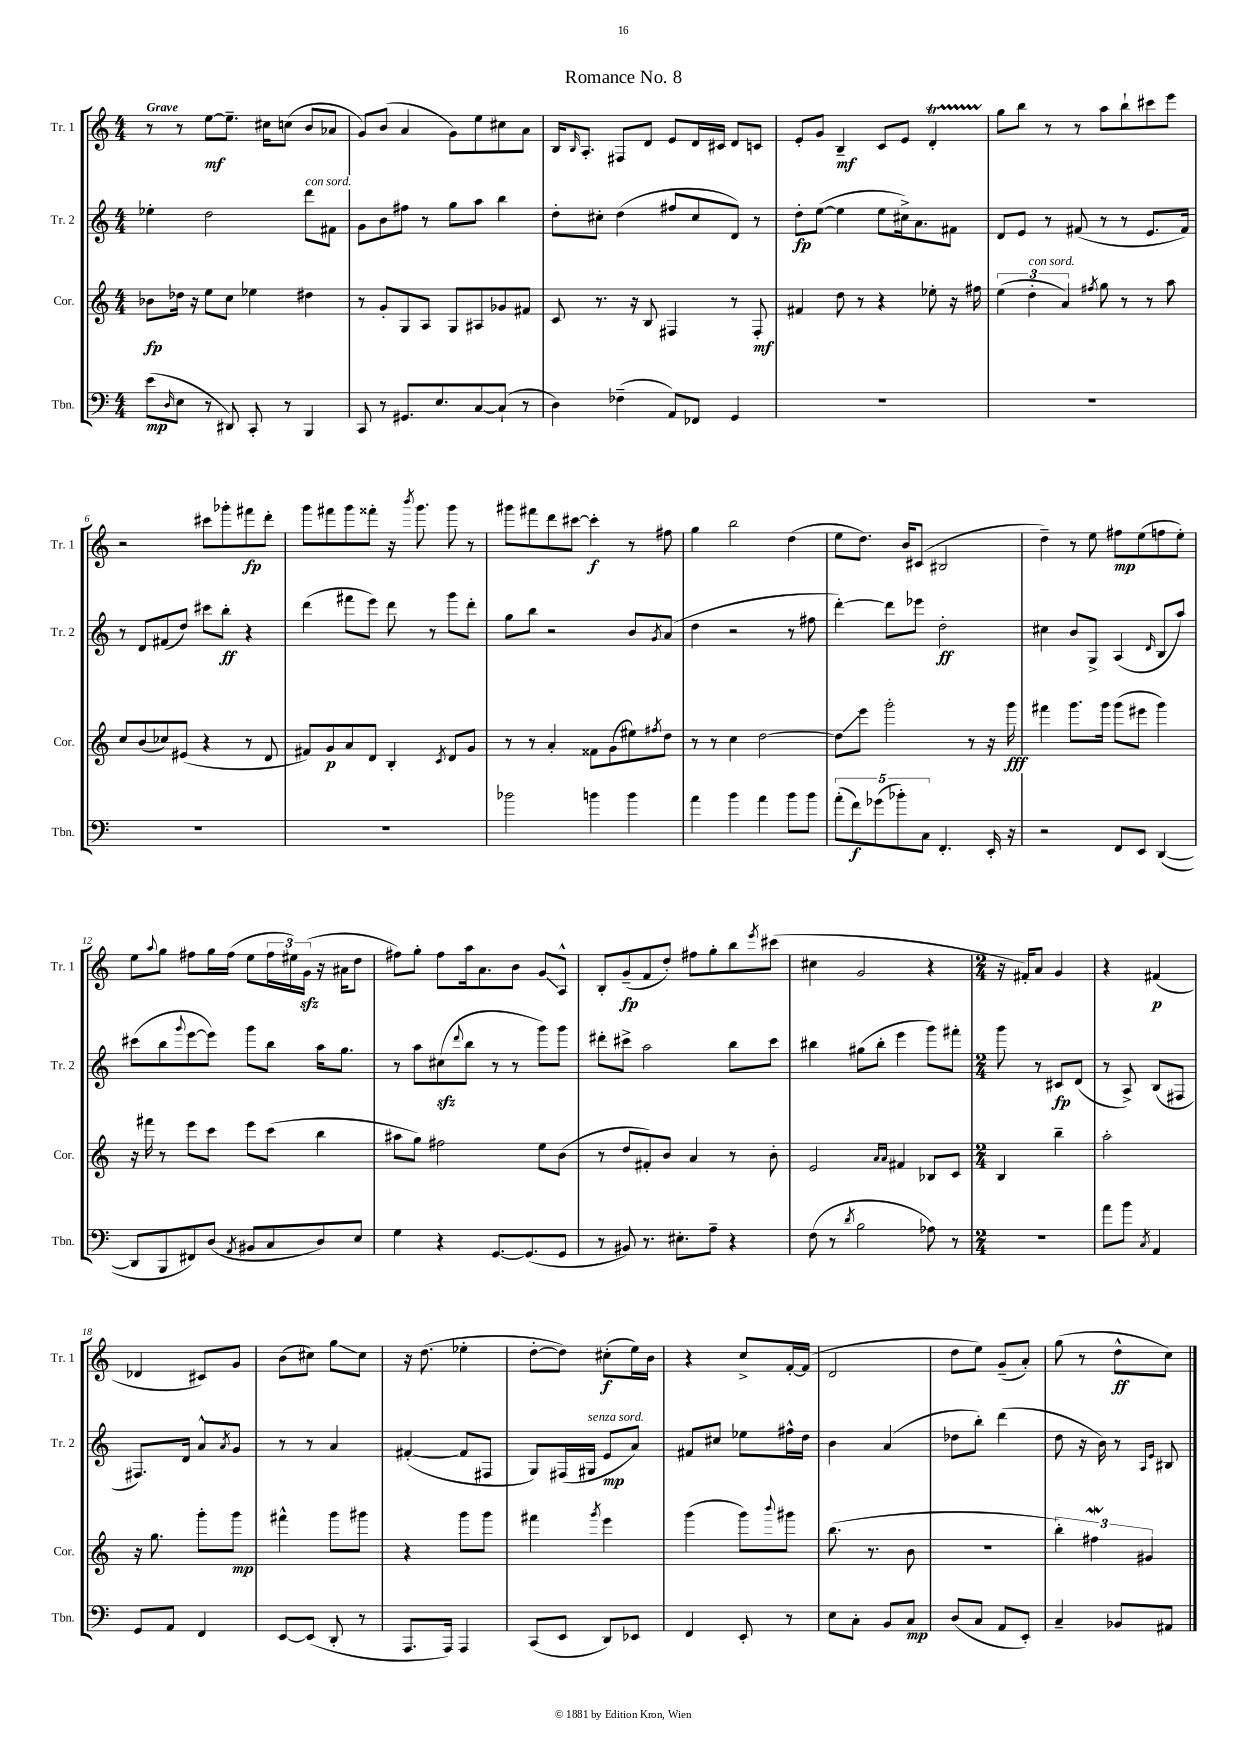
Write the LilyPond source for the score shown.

\header { title = "Romance No. 8" }
<<
\new StaffGroup <<
\new Staff = "s0" \with { instrumentName = "Tr. 1" shortInstrumentName = "Tr. 1" } {
    \clef treble \key c \major \numericTimeSignature \time 4/4 \tempo "Grave"
    r8 r8 e''8~\mf e''8.-- cis''16 c''8( b'8 aes'8 |
    g'8) b'8( a'4 g'8) e''8 cis''8 a'8 |
    b16 \grace { b16 } a8.-. fis8 d'8 e'8 d'16 cis'16 d'8 c'8 |
    e'8-. g'8 b4--\mf c'8 e'8 d'4-.\startTrillSpan |
    g''8\stopTrillSpan b''8 r8 r8 a''8 b''8-! cis'''8 e'''8 |
    r2 cis'''8 ges'''8-. fis'''8\fp d'''8-. |
    g'''8 fis'''8 g'''8 fisis'''8-. r16 \acciaccatura { b'''8 } g'''8. g'''8 r8 |
    gis'''8 fis'''8 d'''8 cis'''8~ cis'''4-.\f r8 fis''8 |
    g''4 b''2 d''4( |
    e''8 d''8.) b'16 cis'8( bis2 |
    d''4--) r8 e''8 fis''8\mp e''8( f''8 e''8-.) |
    e''8 \appoggiatura { a''8 } g''8 fis''8 g''16 fis''16( e''8 \tuplet 3/2 { fis''16 eis''16) g'16\sfz( } r16 ais'16 d''8 |
    fis''8) g''8-. fis''8 a''16 a'8. b'8 g'8\glissando a8-^ |
    b8-. g'8--\fp( f'8 d''8-.) fis''8 g''8-. b''8 \acciaccatura { e'''8 } cis'''8( |
    cis''4 g'2 r4 |
    \numericTimeSignature \time 2/4 r16 fis'16-.) a'8 g'4 |
    r4 fis'4\p( |
    des'4 cis'8) g'8 |
    b'8( cis''8) g''8\glissando cis''8 |
    r16 d''8.( ees''4-. |
    d''8~-. d''8) cis''8-.\f( e''16) b'16 |
    r4 c''8-> f'16~-. f'16( |
    d'2 |
    d''8 e''8) g'8--( a'8-.) |
    g''8( r8 d''8-^\ff c''8) \bar "|." |
}
\new Staff = "s1" \with { instrumentName = "Tr. 2" shortInstrumentName = "Tr. 2" } {
    \clef treble \key c \major \numericTimeSignature \time 4/4
    ees''4-. d''2 d'''8^\markup { \italic "con sord." } fis'8 |
    g'8 b'8 fis''8 r8 g''8 a''8 b''4 |
    d''8-. cis''8-. d''4( fis''8 cis''8 d'8) r8 |
    d''8-.\fp e''8~( e''4 e''8 cis''16->) a'8. fis'8 |
    d'8 e'8 r8 fis'8( r8 r8 e'8. fis'16) |
    r8 d'8 fis'8( d''8) cis'''8 b''8-.\ff r4 |
    d'''4( fis'''8 e'''8) d'''8 r8 g'''8 d'''8-. |
    g''8 b''8 r2 b'8 \acciaccatura { g'8 } a'8( |
    d''4 r2 r8 fis''8 |
    d'''4~-.) d'''8 ees'''8 d''2-.\ff |
    cis''4 b'8 g8-> a4( \grace { d'16 } b8 a''8) |
    cis'''8( b''8 \appoggiatura { g'''8 } e'''8~ e'''8) g'''8 b''8 a''16 g''8. |
    r8 a''8 cis''8\sfz( \appoggiatura { d'''8 } b''8 r8 r8 g'''8) g'''8 |
    dis'''8-. cis'''8-> a''2 b''8 cis'''8 |
    bis''4 gis''8( bis''8-. e'''4 g'''8) fis'''8-. |
    \numericTimeSignature \time 2/4 g'''8 r8 cis'8\fp d'8( |
    r8 a8->) b8( fis8 |
    fis8.) d'16 a'8-^ \acciaccatura { a'8 } g'8 |
    r8 r8 a'4 |
    fis'4~-.( fis'8 fis8 |
    g8) fis16( gis16^\markup { \italic "senza sord." } e'8\mp a'8) |
    fis'8 cis''8 ees''8 fis''16-^ d''16 |
    b'4 a'4( |
    des''8 b''8-.) d'''4( |
    d''8 r16 b'16) r8 \grace { a16 e'16 } bis8 \bar "|." |
}
\new Staff = "s2" \with { instrumentName = "Cor." shortInstrumentName = "Cor." } {
    \clef treble \key c \major \numericTimeSignature \time 4/4
    bes'8\fp des''16 r16 e''8 c''8 ees''4 dis''4 |
    r8 g'8-. g8 a8 g8 ais8 ges'8 fis'8 |
    c'8 r8. r16 b8 fis4 r8 fis8-.\mf |
    fis'4 d''8 r8 r4 ees''8-. r16 fis''16 |
    \tuplet 3/2 { e''4( d''4-.^\markup { \italic "con sord." } a'4) } \acciaccatura { fis''8 } g''8 r8 r8 a''8 |
    c''8 b'8( ces''8) eis'8( r4 r8 d'8 |
    fis'8) g'8\p a'8 d'8 b4-. \acciaccatura { c'8 } d'8 g'8 |
    r8 r8 a'4-. fisis'8 g'8( eis''8) \acciaccatura { fis''8 } d''8 |
    r8 r8 c''4 d''2~ |
    d''8\glissando e'''8 g'''2-. r8 r16 g'''16\fff |
    fis'''4 g'''8. g'''16 g'''8( eis'''8 g'''4) |
    r16 fis'''16 r8 e'''8 c'''8 e'''8 c'''8( b''4 |
    ais''8 g''8) fis''2 e''8 b'8( |
    r8 d''8 fis'8-.) b'8 a'4 r8 b'8-. |
    e'2 \grace { a'16 a'16 } fis'4 bes8 c'8 |
    \numericTimeSignature \time 2/4 b4 b''4-- |
    a''2-. |
    r16 g''8. g'''8-. g'''8\mp |
    fis'''4-^ g'''8 gis'''8 |
    r4 g'''8 g'''8 |
    fis'''4 \acciaccatura { g'''8 } e'''4 |
    g'''4( g'''8) \appoggiatura { b'''8 } gis'''8 |
    b''8.( r8. b'8 |
    r2 |
    \tuplet 3/2 { b''4-.) fis''4\mordent gis'4 } \bar "|." |
}
\new Staff = "s3" \with { instrumentName = "Tbn." shortInstrumentName = "Tbn." } {
    \clef bass \key c \major \numericTimeSignature \time 4/4
    e'8\mp( \grace { d16 } e8 r8 dis,8) c,8-. r8 b,,4 |
    c,8 r8 gis,8. e8. c8~ c8-!( r8 |
    d4) fes4--( a,8) fes,8 g,4 |
    R1 |
    R1 |
    R1 |
    R1 |
    bes'2 b'4 b'4 |
    a'4 b'4 a'4 b'8 b'8 |
    \tuplet 5/4 { a'8-.( f'8\f) ges'8( bes'8-.) c8 } f,4.-. e,16-. r16 |
    r2 f,8 e,8 d,4~( |
    d,8 b,,8 fis,8) d8( \acciaccatura { a,8 } bis,8 c8 d8) e8 |
    g4 r4 g,8.~ g,8.( g,8 |
    r8 bis,8) r8. eis8.-. a8-- r4 |
    f8( r8 \acciaccatura { d'8 } b2 aes8) r8 |
    \numericTimeSignature \time 2/4 R2 |
    a'8 b'8 \acciaccatura { c8 } a,4 |
    g,8 a,8 f,4 |
    e,8~ e,8( d,8-. r8 |
    a,,8. a,,16) a,,4 |
    c,8( e,8 d,8) ees,8 |
    f,4 e,8-. r8 |
    e8 c8-. b,8 c8\mp |
    d8( c8 a,8 e,8-.) |
    c4-- bes,8 ais,8 \bar "|." |
}
>>
>>
